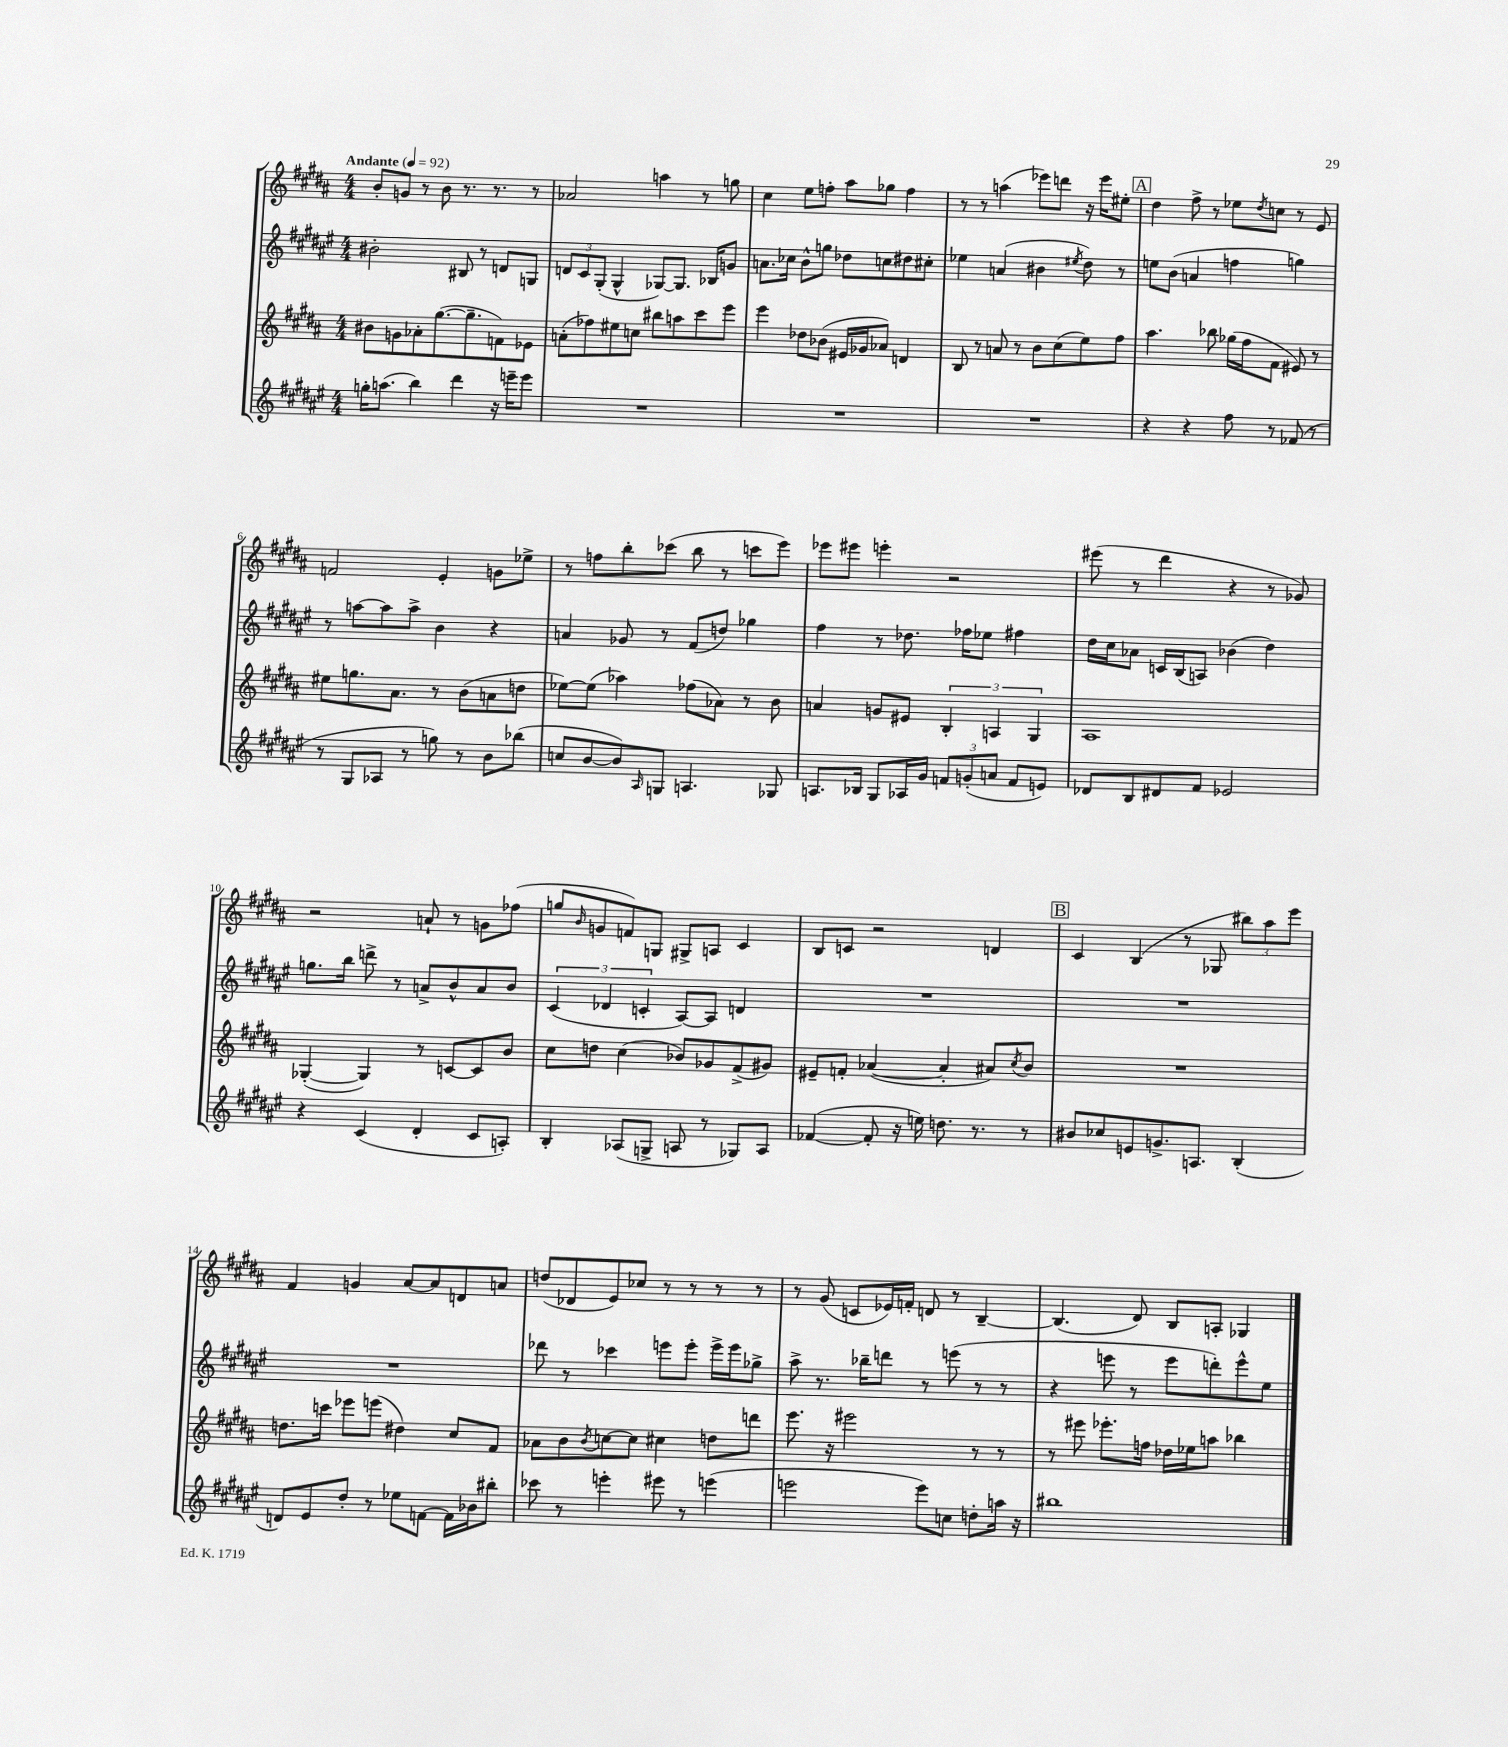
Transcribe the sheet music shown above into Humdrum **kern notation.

**kern	**kern	**kern	**kern
*part4	*part3	*part2	*part1
*staff4	*staff3	*staff2	*staff1
*clefG2	*clefG2	*clefG2	*clefG2
*k[f#c#g#d#a#e#]	*k[f#c#g#d#a#]	*k[f#c#g#d#a#e#]	*k[f#c#g#d#a#]
*M4/4	*M4/4	*M4/4	*M4/4
*MM92	*MM92	*MM92	*MM92
=1	=1	=1	=1
!	!	!	!LO:TX:a:B:t=Andante
16ggn'\KL	8b#X\L	2b#X'\	8b'/L
(8.aan\J	.	.	.
.	8gn\	.	8gn/J
4bb\)	8a-X'\	.	8r
.	([8.gg#\	.	8b\
4ddd#\	.	8B#X/	8.r
.	8.gg#~\]	.	.
.	.	8r	.
.	.	.	8.r
16r	8fn\)	8dn/L	.
16eeen~\KL	.	.	.
8eee\J	8e-X\J	8Gn/J	8r
=2	=2	=2	=2
1r	(8an'\L	12dn/L	2a-X/
.	.	12c#/	.
.	8ff-X\)	.	.
.	.	(12G#'/J	.
.	8ee#X\	4G#^^/	.
.	8ccn\J	.	.
.	8bb#X\L	[8G-X/L)	4aan\
.	8aan\	8.G-/J]	.
.	8ccc#\	.	8r
.	.	16B-X/KL	.
.	8eee\J	8gn/J	8ggn\
=3	=3	=3	=3
1r	4eee\	8.an\L	4cc#\
.	.	16cc-X\Jk	.
.	8dd-X\L	8b^^\L	8ee\L
.	(8b-X\J	8ggn\J	8ffn'\J
.	16e#X/LL	8dd-X\L	8aa#\L
.	16g-X/J	.	.
.	8a-X/J)	8ccn\	8gg-X\J
.	4dn/	8dd#X\	4ff\
.	.	8cc#X'\J	.
=4	=4	=4	=4
1r	8B/	4ee-X\	8r
.	8r	.	8r
.	8an/	(4an/	(4aan\
.	8r	.	.
.	8b\L	4b#X\	8eee-X\L)
.	(8cc#\	.	8dddn\J
.	.	8qee#X/	.
.	8ee\)	8dd#\)	16r
.	.	.	16eee-\KL
.	8ff#\J	8r	8ee#X'\J
!!LO:REH:place=s1:t=A
=5	=5	=5	=5
4r	4.aa#\	8een\L	4dd#\
.	.	(8b\J	.
4r	.	4an/	8ff#^\
.	8bb-X\	.	8r
8ff#\	(16gg-X\LL	4ffn\	8ee-X\L
.	16ff#\J	.	.
.	.	.	8qdd#/
8r	8f#\J	.	8ccn\J
(8f-X/	8e#X/)	4ggn\)	8r
8r	8r	.	8e/
!!LO:LB:g=z
=6	=6	=6	=6
8r	8ee#X\L	8r	2fn/
8G#/L	8.ggn\	[8aan\L	.
8A-X/J	.	8aa\]	.
.	8.a#\J	.	.
8r	.	8aa^\J	.
8ggn\)	8r	4b\	4e'/
8r	(8b\L	.	.
8b\L	8an\	4r	8gn\L
(8bb-X\J	8ddn\J	.	8ee-X^\J
=7	=7	=7	=7
8ccn/L	[8ee-X\L)	4an/	8r
[8b/	(8ee-\J]	.	8ffn\L
8b/])	4aa-X\)	8g-X/	8bb'\
16qqA#/	.	.	.
8Gn/J	.	8r	(8ccc-X\J
4.An/	(8ff-X\L	(8f#/L	8bb\
.	8a-X\J)	8ddn/J)	8r
.	8r	4gg-X\	8cccn\L
8G-X/	8b\	.	8eee\J)
=8	=8	=8	=8
8.An/L	4an/	4ff#\	8eee-X\L
.	.	.	8eee#X\J
16B-X/Jk	.	.	.
8G#/L	8gn/L	8r	4eeen'\
16A-X/L	8e#X/J	8.dd-X\	.
16g#/JJ	.	.	.
12fn/L	6B'/	.	2r
.	.	16ff-X\KL	.
(12gn'/	.	.	.
.	.	8ee-X\J	.
12an/J	6An/	.	.
8f/L	.	4ff#X\	.
.	6G#/	.	.
8en/J)	.	.	.
=9	=9	=9	=9
8d-X/L	1A#	16dd#\LL	(8eee#X\
.	.	16cc#\J	.
8B/	.	8a-X\J	8r
8d#X/	.	16cn/LL	4ddd#\
.	.	(16B/J	.
8f#/J	.	8An/J)	.
2e-X/	.	(4b-X\	4r
.	.	4dd#\)	8r
.	.	.	8g-X/)
!!LO:LB:g=z
=10	=10	=10	=10
4r	([4G-X'/	8.ggn\L	2r
.	.	16bb\Jk	.
(4c#/	4G-/])	8dddn^\	.
.	.	8r	.
4d#'/	8r	8an^/L	8an`/
.	[8cn/L	8b^^/	8r
8c#/L	8c/]	8a/	8gn\L
8An'/J)	8b/J	8b/J	(8ff-X\J
=11	=11	=11	=11
4B'/	8cc#\L	(6c#/	8ggn/L
.	.	.	16qqb/
.	8ddn\J	.	8gn/
.	.	6d-X/	.
(8A-X/L	(4cc#\	.	8fn/)
.	.	6cn'/	.
8Gn^/J	.	.	8Gn/J
8An/	8b-X/L)	[8A#/L)	8G#X^/L
8r	8g-X/	8A#/J]	8An/J
8G-X/L)	(8f#^/	4dn/	4c#/
8A/J	8g#X/J)	.	.
=12	=12	=12	=12
([4f-X/	8e#X~/L	1r	8B/L
.	8fn'/J	.	8cn/J
8f-'/]	([4a-X/	.	2r
16r	.	.	.
16een\)	.	.	.
8.ddn\	4a-'/]	.	.
8.r	.	.	.
.	8a#X/L)	.	4dn/
.	8qcc#/	.	.
8r	8b/J	.	.
!!LO:REH:place=s1:t=B
=13	=13	=13	=13
8b#X/L	1r	1r	4c#/
8cc-X/	.	.	.
8en/	.	.	(4B/
8.gn^/	.	.	.
.	.	.	8r
8.An/J	.	.	.
.	.	.	8G-X/
(4B'/	.	.	12bb#X\L)
.	.	.	12aa#\
.	.	.	12eee\J
!!LO:LB:g=z
=14	=14	=14	=14
8dn/L)	8.ddn\L	1r	4f#/
8e#/	.	.	.
.	16cccn\Jk	.	.
8dd#'/J	8eee-X\L	.	4gn/
8r	(8eeen\J	.	.
8ee-X\L	4dd#X\)	.	[8a#/L
[8fn\J	.	.	8a#/]
16f\LL]	8cc#/L	.	8dn/
16b-X\J	.	.	.
8bb#X'\J	8f#/J	.	8an/J
=15	=15	=15	=15
8ccc-X\	8a-X\L	8ddd-X\	(8ddn/L
8r	8b\	8r	8d-X/
.	8qb/	.	.
4eeen'\	[8ccn\	4ccc-X\	8e/)
.	8cc\J]	.	8cc-X/J
8eee#X\	4cc#X\	8eeen\L	8r
8r	.	8eee'\J	8r
(4eeen\	8ddn\L	16eee^\LL	8r
.	.	16eee\J	.
.	8dddn\J	8gg-X^\J	8r
=16	=16	=16	=16
2eeen\	8.eee\	8aa#^\	8r
.	.	8.r	(8g#/
.	16r	.	.
.	2eee#X\	.	8cn/L
.	.	16bb-X~\KL	.
.	.	8dddn\J	16e-X/L)
.	.	.	16fn'/JJ
8eee\L)	.	8r	8dn/
8ccn\J	.	(8eeen\	8r
8ddn'\L	8r	8r	[4B~/
16aan\Jk	8r	8r	.
16r	.	.	.
=17	=17	=17	=17
1bb#X	8r	4r	(4.B/]
.	8eee#X\	.	.
.	8.eee-X'\L	8eeen\	.
.	.	8r	8d#/)
.	16ffn\Jk	.	.
.	16dd-X\LL	8eee\L	8B/L
.	16ee-X\J	.	.
.	8aan\J	8dddn'\)	8An'/J
.	4bb-X\	8eee^^\	4G-X/
.	.	8ee#\J	.
==	==	==	==
*-	*-	*-	*-
